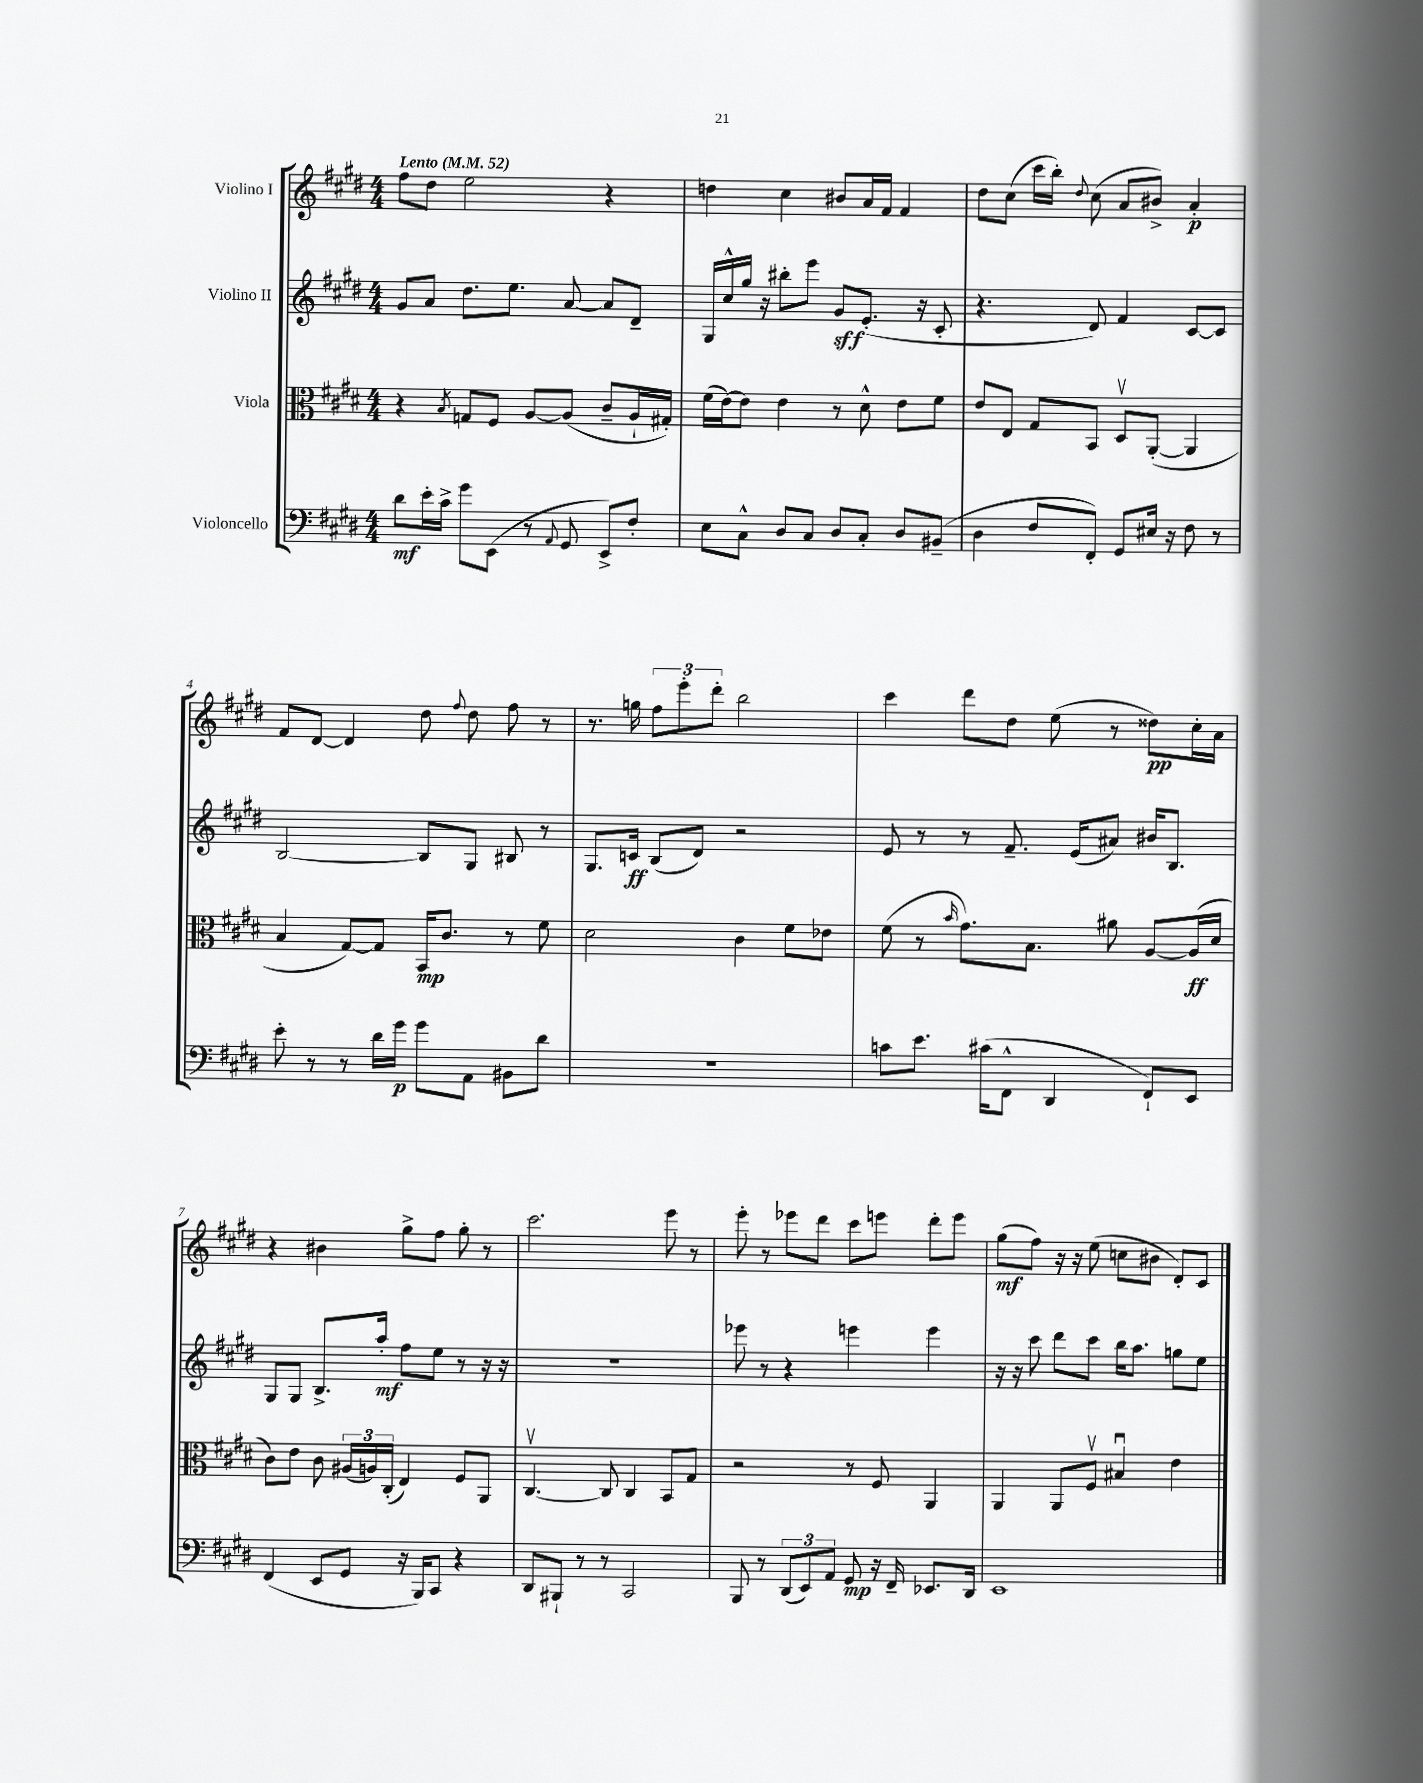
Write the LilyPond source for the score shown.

<<
\new StaffGroup <<
\new Staff = "s0" \with { instrumentName = "Violino I" } {
    \clef treble \key e \major \numericTimeSignature \time 4/4 \tempo "Lento" 4 = 52
    \autoBeamOff fis''8[ dis''8] e''2 r4 |
    d''4 cis''4 bis'8[ a'16 fis'16] fis'4 |
    dis''8[ cis''8]( cis'''16[ b''16]-.) \appoggiatura { dis''8 } cis''8( a'8[ bis'8]->) a'4-.\p |
    fis'8[ dis'8]~ dis'4 dis''8 \appoggiatura { fis''8 } dis''8 fis''8 r8 |
    r8. g''16 \tuplet 3/2 { fis''8[ e'''8-. dis'''8]-. } b''2 |
    cis'''4 dis'''8[ dis''8] e''8( r8 disis''8[\pp) cis''16-. a'16] |
    r4 bis'4 gis''8[-> fis''8] gis''8-. r8 |
    cis'''2. e'''8 r8 |
    e'''8-. r8 ees'''8[ dis'''8] cis'''8[ e'''8] dis'''8[-. e'''8] |
    gis''8[\mf( fis''8]) r16 r16 e''8( c''8[ bis'8] dis'8[-.) cis'8] \bar "|." |
}
\new Staff = "s1" \with { instrumentName = "Violino II" } {
    \clef treble \key e \major \numericTimeSignature \time 4/4
    \autoBeamOff gis'8[ a'8] dis''8.[ e''8.] a'8~ a'8[ dis'8]-- |
    gis16[ cis''16-^ gis''16] r16 bis''8[-. e'''8] gis'8[\sff e'8.]-.( r16 cis'8-. |
    r4. dis'8) fis'4 cis'8[~ cis'8] |
    b2~ b8[ gis8] bis8 r8 |
    gis8.[ c'16]\ff b8[( dis'8]) r2 |
    e'8 r8 r8 fis'8.-- e'16[( ais'8]) bis'16[ b8.] |
    gis8[ gis8] b8.[-> a''16]-.\mf fis''8[ e''8] r8 r16 r16 |
    R1 |
    ees'''8 r8 r4 e'''4 e'''4 |
    r16 r16 cis'''8 dis'''8[ cis'''8] b''16[ a''8.] g''8[ e''8] \bar "|." |
}
\new Staff = "s2" \with { instrumentName = "Viola" } {
    \clef alto \key e \major \numericTimeSignature \time 4/4
    \autoBeamOff r4 \acciaccatura { b8 } g8[ fis8] a8[~ a8]( cis'8[-- a16-! gis16]-.) |
    fis'16[( e'16~) e'8] e'4 r8 dis'8-^ e'8[ fis'8] |
    e'8[ e8] gis8[ b,8] dis8[\upbow a,8]~-.( a,4 |
    b4 gis8[~) gis8] b,16[\mp cis'8.] r8 fis'8 |
    dis'2 cis'4 fis'8[ ees'8] |
    fis'8( r8 \grace { b'16 } gis'8.[) b8.] ais'8 a8[~ a16\ff( dis'16] |
    cis'8[) e'8] cis'8 \tuplet 3/2 { ais16[( a16) cis16]-.( } e4) fis8[ a,8] |
    cis4.~\upbow cis8 cis4 b,8[ gis8] |
    r2 r8 fis8 a,4 |
    a,4 a,8[ fis8]\upbow bis4\downbow e'4 \bar "|." |
}
\new Staff = "s3" \with { instrumentName = "Violoncello" } {
    \clef bass \key e \major \numericTimeSignature \time 4/4
    \autoBeamOff dis'8[\mf e'16-. cis'16]-> gis'8[ e,8]( r8 \appoggiatura { a,8 } gis,8 e,8[->) fis8]-. |
    e8[ cis8]-^ dis8[ cis8] dis8[ cis8]-. dis8[ bis,8]--( |
    dis4 fis8[ fis,8]-.) gis,8[ eis16] r16 fis8 r8 |
    e'8-. r8 r8 dis'16[ gis'16]\p gis'8[ a,8] bis,8[ dis'8] |
    R1 |
    c'8[ e'8.] cis'16[( fis,8]-^ dis,4 fis,8[-!) e,8] |
    fis,4( e,8[ gis,8] r16 b,,16[) cis,8] r4 |
    dis,8[ bis,,8]-! r8 r8 cis,2 |
    b,,8 r8 \tuplet 3/2 { dis,8[( e,8) a,8] } gis,8\mp r16 fis,16-- ees,8.[ dis,16] |
    e,1 \bar "|." |
}
>>
>>
